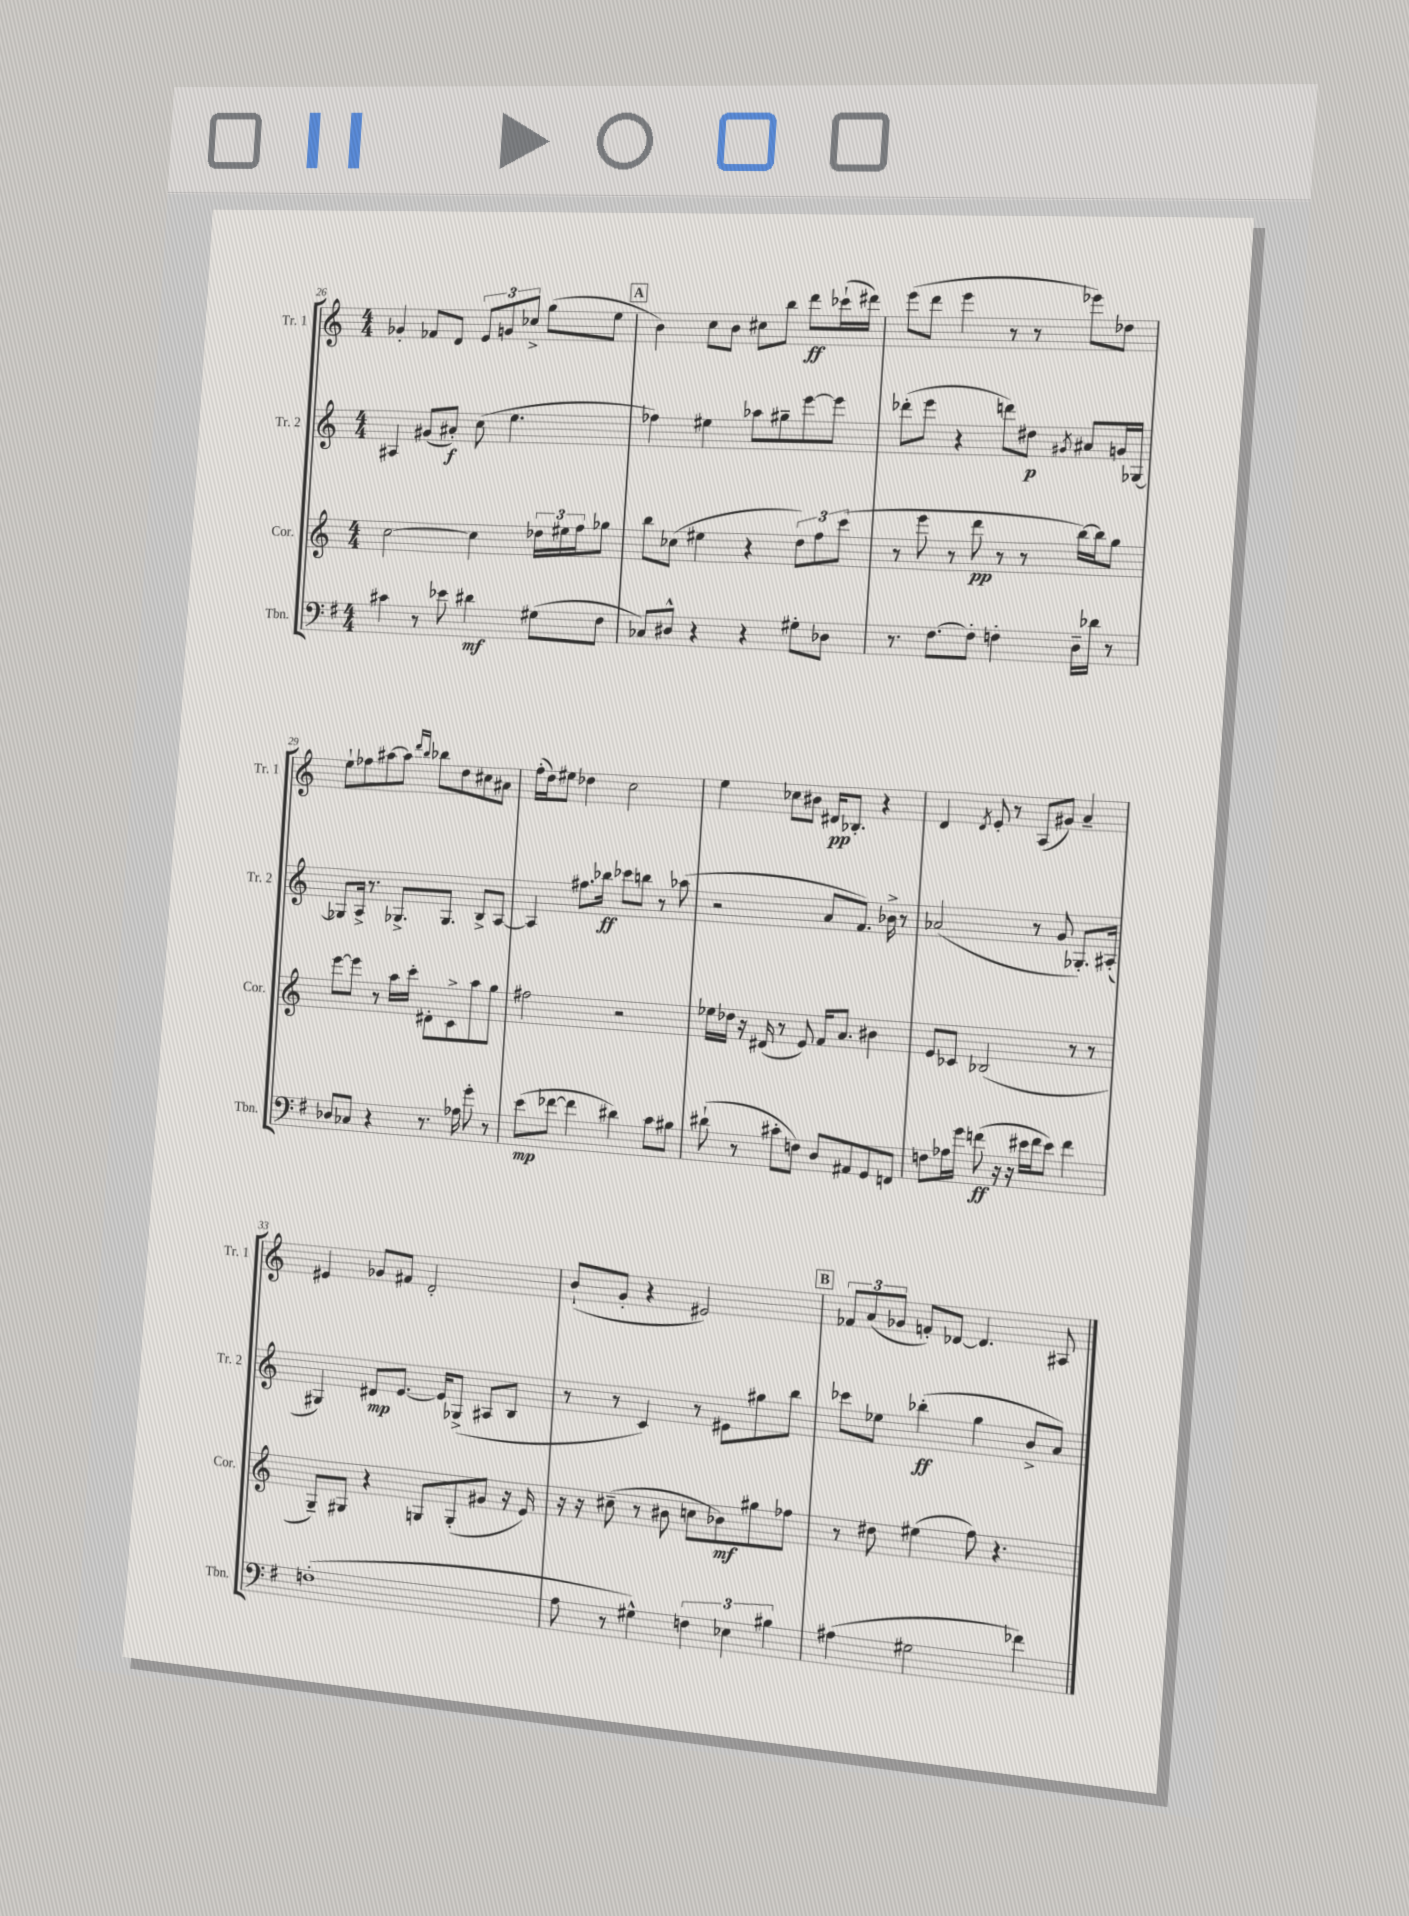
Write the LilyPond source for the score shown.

<<
\new StaffGroup <<
\new Staff = "s0" \with { instrumentName = "Tr. 1" shortInstrumentName = "Tr. 1" } {
    \clef treble \key c \major \numericTimeSignature \time 4/4
    ges'4-. fes'8 d'8 \tuplet 3/2 { e'8 g'8 ces''8-> } g''8( e''8 |
    \mark \markup { \box "A" } b'4) c''8 b'8 cis''8 b''8 d'''8\ff ces'''16-!( dis'''16) |
    e'''8( d'''8 e'''4 r8 r8 ees'''8) des''8 |
    e''8-! fes''8 ais''8~ ais''8 \grace { d'''16 b''16 } bes''8 d''8 cis''8 ais'8 |
    f''16-.( d''16) eis''8 des''4 c''2 |
    e''4 ces''8 bis'8 dis'16\pp bes8.-. r4 |
    d'4 \acciaccatura { d'8 } e'8-. r8 a8( gis'8) a'4-- |
    eis'4 ges'8 fis'8 d'2-. |
    b'8-!( g'8-. r4 eis'2) |
    \mark \markup { \box "B" } \tuplet 3/2 { fes'8 a'8( ges'8 } f'8-.) des'8~ des'4. ais8 \bar "|." |
}
\new Staff = "s1" \with { instrumentName = "Tr. 2" shortInstrumentName = "Tr. 2" } {
    \clef treble \key c \major \numericTimeSignature \time 4/4
    ais4 gis'8( ais'8-.\f) c''8( e''4. |
    \mark \markup { \box "A" } fes''4) eis''4 aes''8 gis''8-- e'''8~ e'''8 |
    des'''8-.( e'''8 r4 d'''8) dis''8\p \acciaccatura { gis'8 } ais'8 g'16 ges16~ |
    ges8 a16-> r8. ges8.-> ges8. b8-> a8~ |
    a4 fis''8. bes''16\ff ces'''8 b''8 r8 aes''8( |
    r2 a'8 f'8.) bes'16-> r8 |
    aes'2( r8 g'8 ges8.-.) ais16-.( |
    gis4) dis'8\mp e'8.~ e'16 ges8->( ais8 b8 |
    r8 r8 c'4) r8 eis'8 gis''8 b''8 |
    \mark \markup { \box "B" } ces'''8 ees''8 bes''4-.\ff( g''4 b'8-> a'8) \bar "|." |
}
\new Staff = "s2" \with { instrumentName = "Cor." shortInstrumentName = "Cor." } {
    \clef treble \key c \major \numericTimeSignature \time 4/4
    c''2~ c''4 \tuplet 3/2 { des''16 eis''16 f''16 } ges''8 |
    \mark \markup { \box "A" } b''8 ces''8( eis''4 r4 \tuplet 3/2 { d''8) f''8 c'''8( } |
    r8 e'''8 r8 d'''8\pp r8 r8 b''16~) b''16 g''8 |
    e'''8~ e'''8 r8 a''16 c'''16-. dis'8-. c'8-> a''8 g''8 |
    fis''2 r2 |
    ees''16 des''16 r16 dis'16( r8 e'8) f'16 a'8. bis'4 |
    e'8 ces'8 bes2( r8 r8 |
    g8--) gis8 r4 g8 g8-.( gis'8 r16 e'16) |
    r16 r16 cis''8--( r8 bis'8 c''8 bes'8\mf) gis''8 fes''8 |
    \mark \markup { \box "B" } r8 dis''8 eis''4( f''8) r4. \bar "|." |
}
\new Staff = "s3" \with { instrumentName = "Tbn." shortInstrumentName = "Tbn." } {
    \clef bass \key g \major \numericTimeSignature \time 4/4
    cis'4 r8 ees'8 dis'4\mf gis8( fis8 |
    \mark \markup { \box "A" } ces8) dis8-^ r4 r4 gis8-. des8 |
    r8. fis8.~ fis8-. f4-. d16-- des'16 r8 |
    des8 ces8 r4 r8. aes16 g'8-. r8 |
    e'8\mp( fes'8~ fes'4 dis'4) c'8 bis8 |
    dis'8-!( r8 cis'8-. f8) d8 ais,8 g,8 f,8 |
    f8 aes16 g'16 f'8\ff( r16 r16 eis'16 f'16 eis'8) f'4 |
    f1-.( |
    a8 r8 gis4-^) \tuplet 3/2 { f4 ees4 bis4 } |
    \mark \markup { \box "B" } ais4( gis2 fes'4) \bar "|." |
}
>>
>>
\layout { \context { \Score currentBarNumber = #26 } }
